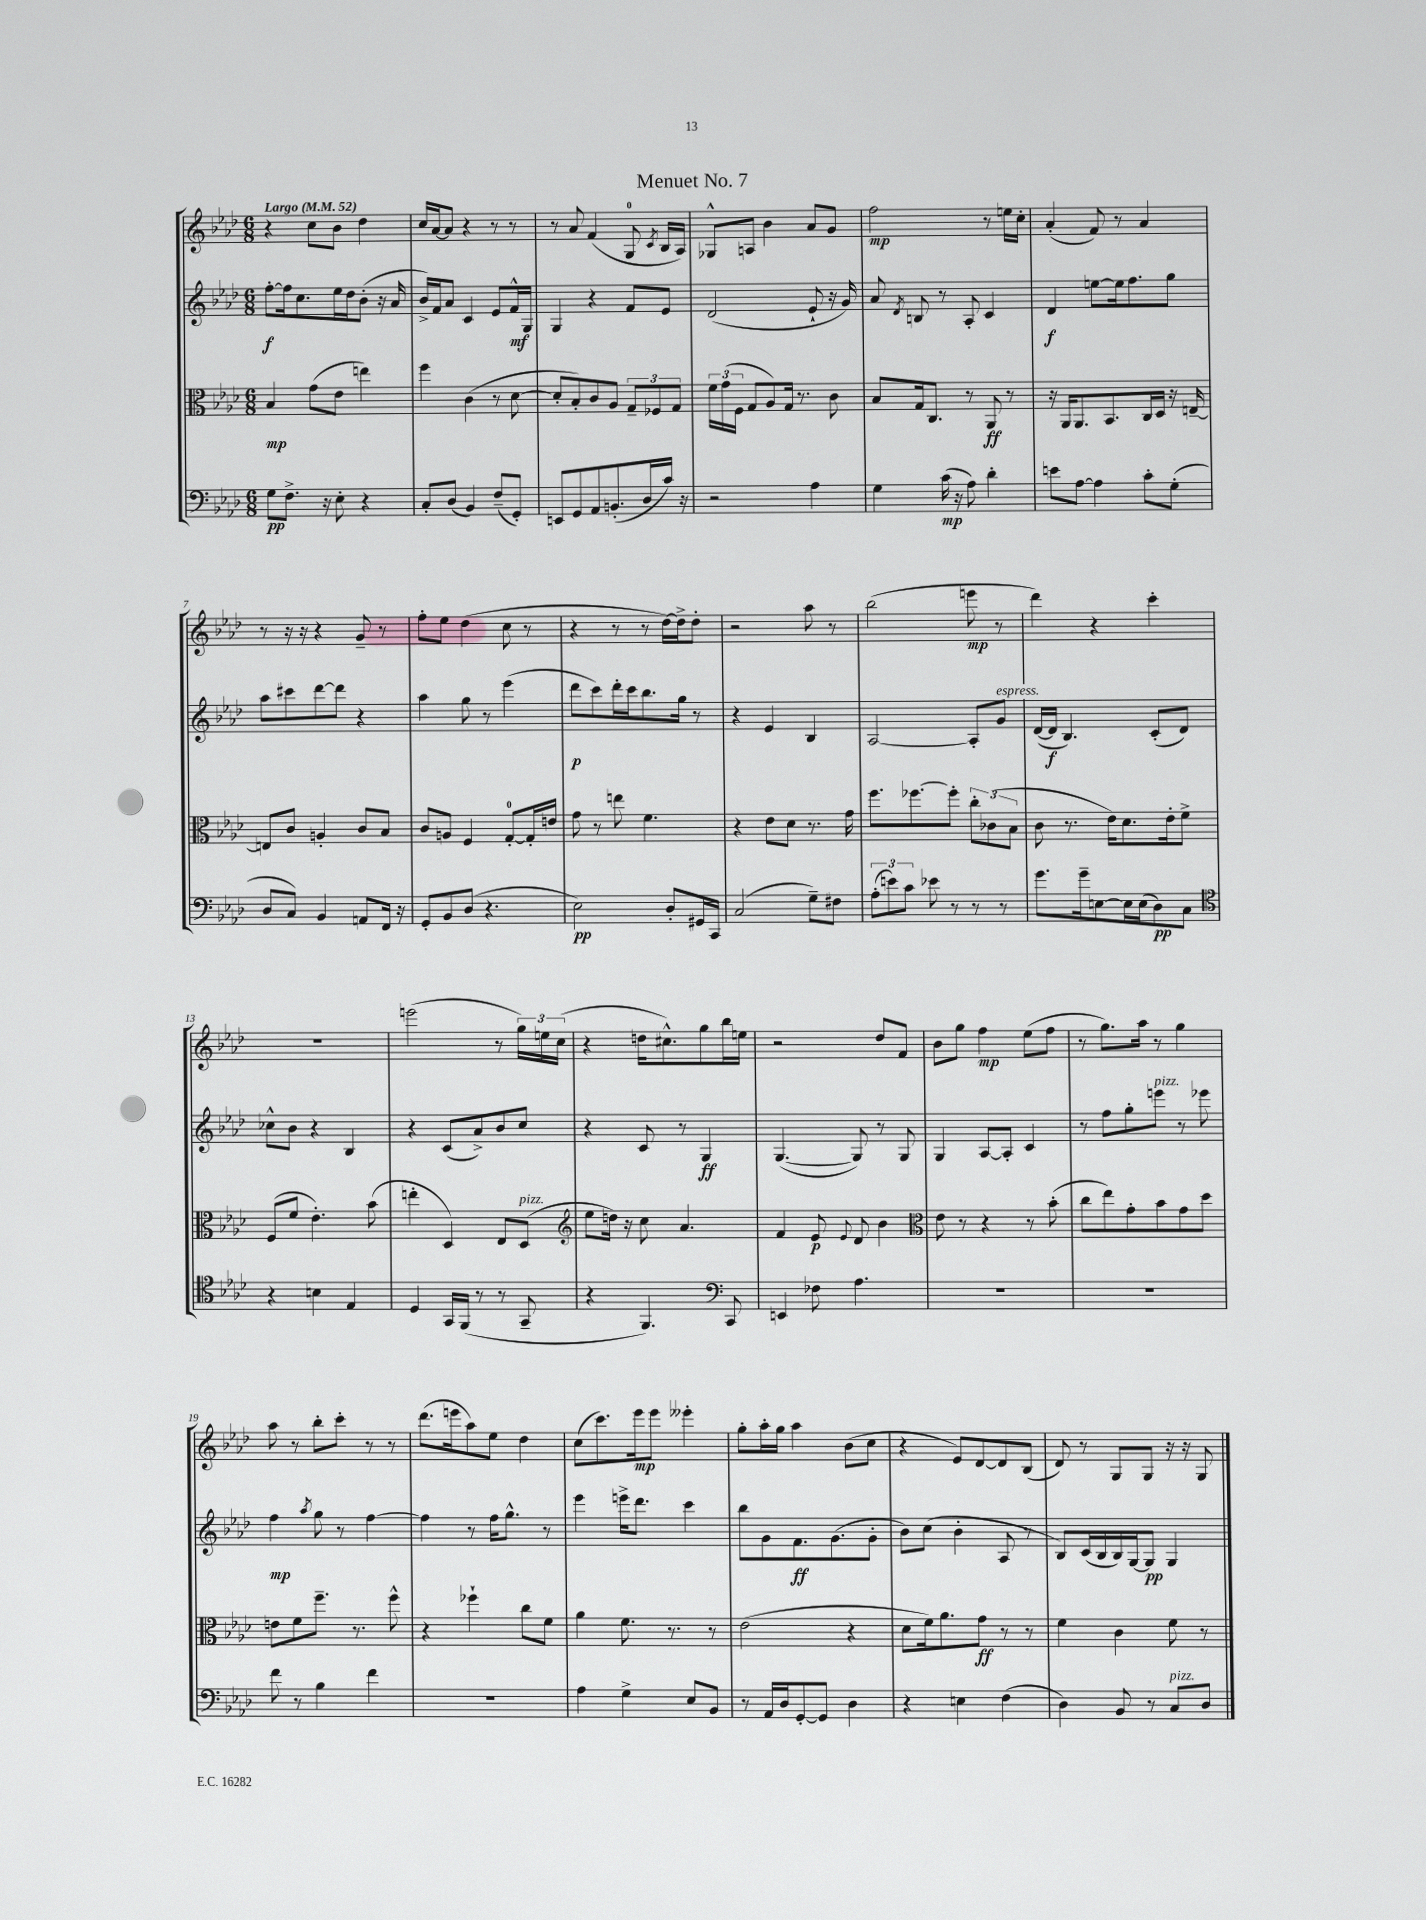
\header { title = "Menuet No. 7" }
<<
\new StaffGroup <<
\new Staff = "s0" {
    \clef treble \key aes \major \numericTimeSignature \time 6/8 \tempo "Largo" 4 = 52
    \autoBeamOff r4 c''8[ bes'8] des''4 |
    c''16[ aes'16~ aes'8] r4 r8 r8 |
    r8 aes'8 f'4( g8-0 \acciaccatura { c'8 } bes16[ aes16]) |
    ges8[-^ a8] bes'4 aes'8[ g'8] |
    f''2\mp r8 e''16[ c''16]-. |
    aes'4-.( f'8) r8 aes'4 |
    r8 r16 r16 r4 g'8-- r8 |
    f''8[-. ees''8] des''4( c''8 r8 |
    r4 r8 r8 des''16[~) des''16-> des''8]-. |
    r2 aes''8 r8 |
    bes''2( e'''8\mp r8 |
    des'''4) r4 c'''4-. |
    R2. |
    e'''2( r8 \tuplet 3/2 { g''16[) e''16 c''16]( } |
    r4 d''16[ cis''8.-^) g''8 bes''16 e''16] |
    r2 des''8[ f'8] |
    bes'8[ g''8] f''4\mp ees''8[( f''8] |
    r8 g''8.[) aes''16] r8 g''4 |
    aes''8 r8 bes''8[-. c'''8]-. r8 r8 |
    des'''8.[( e'''16 aes''8) ees''8] des''4 |
    c''8[( c'''8.) ees'''16\mp ees'''8] eeses'''4-. |
    g''8[-. aes''16-. g''16] aes''4 bes'8[( c''8] |
    r4 ees'8[) des'8~ des'8 bes8]( |
    des'8) r8 g8[ g8] r16 r16 g8 \bar "|." |
}
\new Staff = "s1" {
    \clef treble \key aes \major \numericTimeSignature \time 6/8
    \autoBeamOff f''8[~-.\f f''16 c''8. ees''16 des''16 bes'8]-.( r16 aes'16 |
    bes'16[->) f'16 aes'8] c'4 ees'8[ f'16-^\mf g16] |
    g4 r4 f'8[ ees'8] |
    des'2( ees'8-! r16 g'16) |
    aes'8 \acciaccatura { des'8 } b8 r8 aes8-. c'4 |
    des'4\f e''8[~ e''16 f''8. g''8] |
    aes''8[ cis'''8 des'''8~ des'''8] r4 |
    aes''4 g''8 r8 ees'''4( |
    des'''8[\p c'''8) des'''16-. c'''16 bes''8. g''16] r8 |
    r4 ees'4 bes4 |
    aes2~ aes8[-. g'8]^\markup { \italic "espress." } |
    des'16[~( des'16]\f bes4.) c'8[-.( des'8]) |
    ces''8[-^ bes'8] r4 bes4 |
    r4 c'8[( aes'8->) bes'8 c''8] |
    r4 c'8 r8 g4\ff |
    g4.~( g8) r8 g8 |
    g4 aes8[~ aes8]-. c'4 |
    r8 f''8[ g''8-. e'''8]^\markup { \italic "pizz." } r8 ees'''8 |
    f''4\mp \acciaccatura { aes''8 } g''8 r8 f''4~ |
    f''4 r8 f''16[ g''8.]-^ r8 |
    ees'''4 e'''16[-> des'''8.] c'''4 |
    bes''8[ g'8 f'8.\ff g'8.( g'8]-. |
    bes'8[) c''8]( bes'4-. aes8 r8 |
    bes8[) c'16( bes16 bes16) g16~ g8]\pp g4 \bar "|." |
}
\new Staff = "s2" {
    \clef alto \key aes \major \numericTimeSignature \time 6/8
    \autoBeamOff bes4\mp g'8[( ees'8] e''4) |
    f''4 c'4( r8 des'8~ |
    des'8[-. bes8-.) c'8 aes8] \tuplet 3/2 { g8[-- fes8 g8] } |
    \tuplet 3/2 { f'16[ g'16( f16] } g8[ aes8) g16] r8. c'8 |
    bes8[ g16 c8.] r8 aes,8\ff r8 |
    r16 aes,16[ aes,8. bes,8. c16 des16] r16 e16~-- |
    e8[ c'8] a4-. c'8[ bes8] |
    c'8[ a8] f4 g8[-0~-. g16-. e'16] |
    g'8 r8 e''8 f'4. |
    r4 ees'8[ des'8] r8. g'16 |
    f''8.[ fes''8.~ fes''8]-. \tuplet 3/2 { c''8[-. ces'8( bes8] } |
    c'8 r8. ees'16[) des'8. ees'16-. f'8]-> |
    f8[( f'8] ees'4.-.) bes'8( |
    e''4-. des4) ees8[ des8]^\markup { \italic "pizz." }( |
    \clef treble ees''8[ d''16]) r16 c''8 aes'4. |
    f'4 ees'8\p \appoggiatura { ees'8 } des'8 bes'4 |
    \clef alto ees'8 r8 r4 r8 bes'8-.( |
    c''8[ ees''8) g'8-. bes'8 g'8 des''8] |
    e'8[ f'8 f''8.]-- r8. f''8-^ |
    r4 fes''4-! c''8[ f'8] |
    aes'4 f'8. r8. r8 |
    ees'2( r4 |
    des'8[ f'16) aes'8. g'8]\ff r8 r8 |
    f'4 c'4 f'8 r8 \bar "|." |
}
\new Staff = "s3" {
    \clef bass \key aes \major \numericTimeSignature \time 6/8
    \autoBeamOff g8[\pp f8.]-> r16 ees8-. r4 |
    c8[-. des8]( bes,4) f8[--( g,8]-.) |
    e,8[ g,8 aes,8 b,8.-.( des16 c'16]) r16 |
    r2 aes4 |
    g4 c'16\mp( r16 aes8) des'4-. |
    e'8[ aes8]~ aes4 c'8[-. g8]-.( |
    des8[ c8]) bes,4 a,8[ f,16] r16 |
    g,8[-. bes,8 des8]( r4. |
    ees2\pp) des8[-. gis,16 c,16] |
    c2( g8[--) fis8] |
    \tuplet 3/2 { aes8[-.( e'8) c'8] } ees'8 r8 r8 r8 |
    g'8.[ g'16-- e8~ e16 e16( des8\pp) c8] |
    \clef tenor r4 b4 ees4 |
    des4 g,16[ f,16]( r8 r8 g,8-- |
    r4 f,4.) \clef bass c,8 |
    e,4 fes8 aes4. |
    R2. |
    R2. |
    f'8 r8 bes4 f'4 |
    R2. |
    aes4 g4-> ees8[ bes,8] |
    r8 aes,16[ des16 g,8~-. g,8] des4 |
    r4 e4 f4( |
    des4) bes,8 r8 c8[^\markup { \italic "pizz." } des8] \bar "|." |
}
>>
>>
